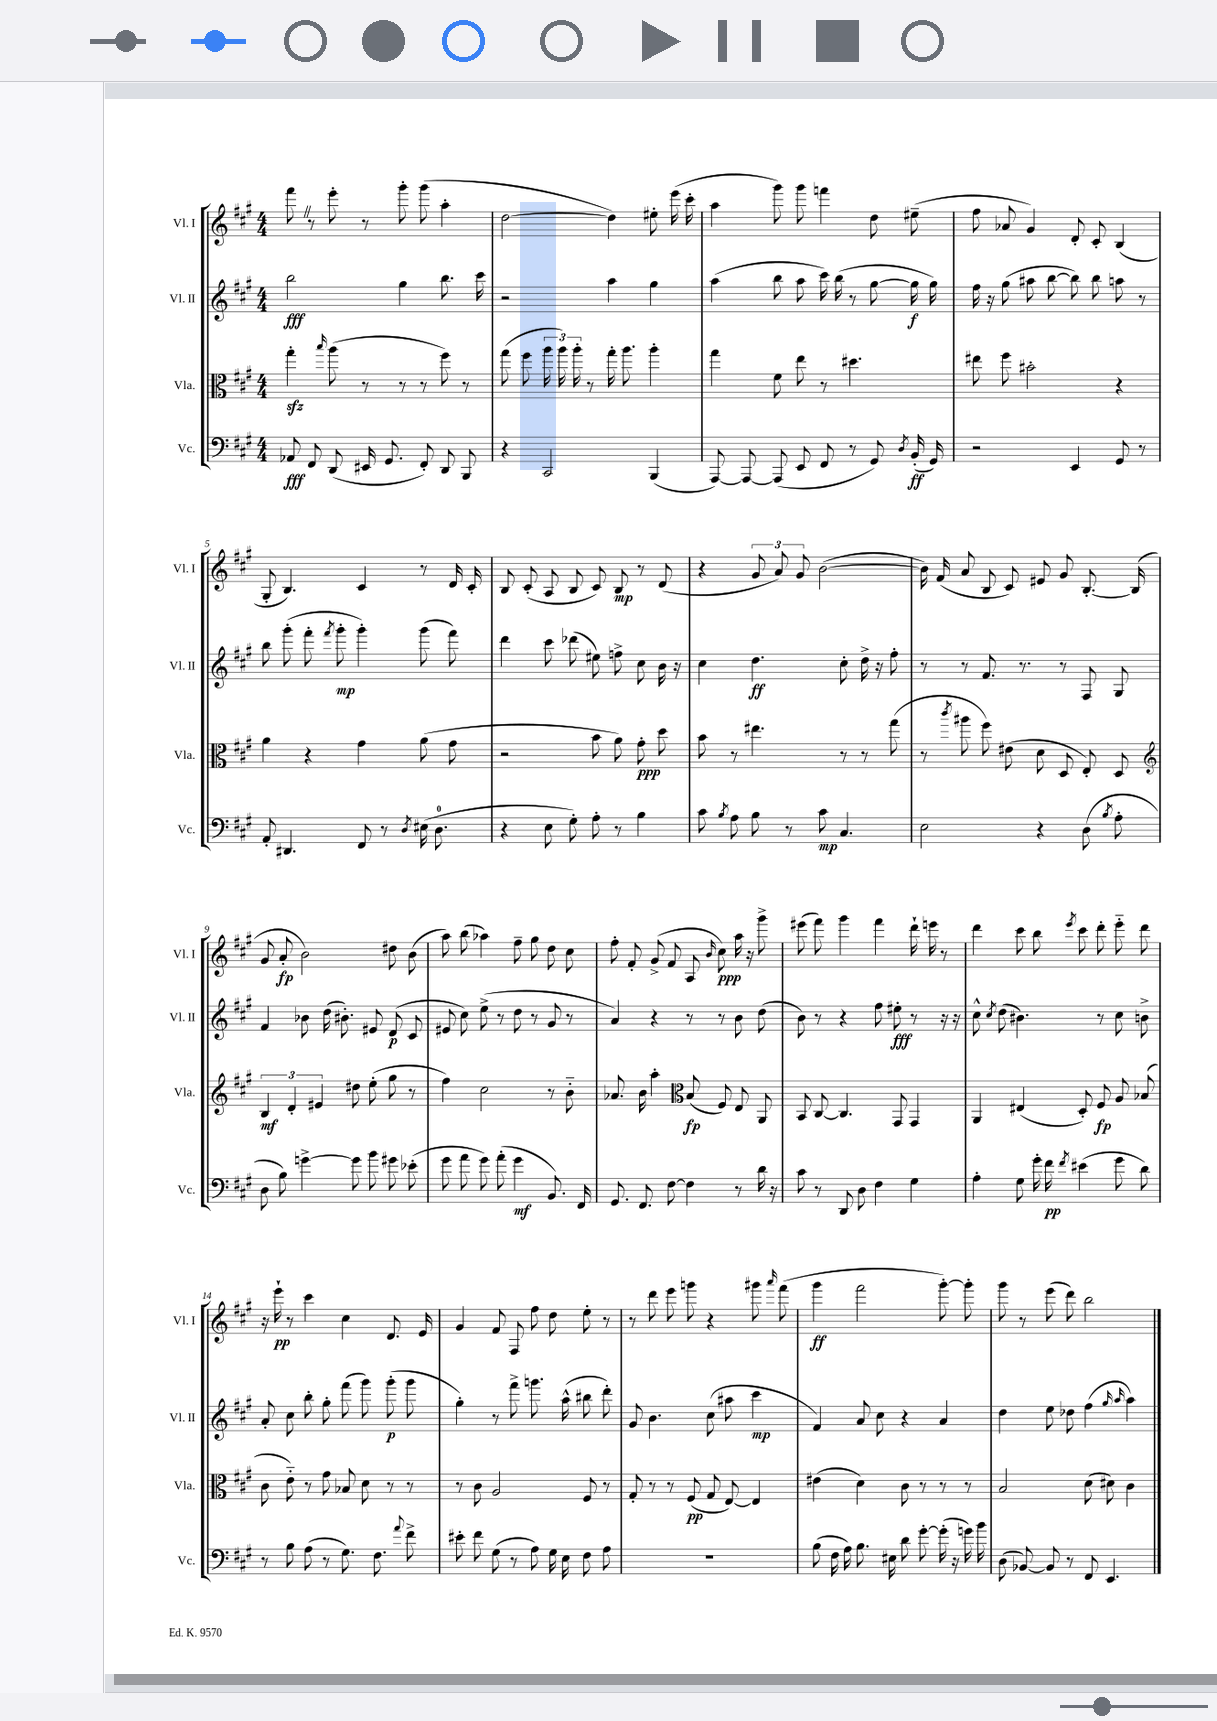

**kern	**kern	**kern	**kern
*staff4	*staff3	*staff2	*staff1
*clefF4	*clefC3	*clefG2	*clefG2
*k[f#c#g#]	*k[f#c#g#]	*k[f#c#g#]	*k[f#c#g#]
*M4/4	*M4/4	*M4/4	*M4/4
8AA-/	4gg#'\	2bb\	8fff#\
8FF#/	.	.	8r
.	16qqbb/	.	.
(8DD/	(8aa\	.	8eee'\
16EE#/	8r	.	8r
8.GG#/	.	.	.
.	8r	4gg#\	8ggg#'\
8FF#'/)	8r	.	(8ggg#\
8DD/	8ff#\)	8.bb\	4aa'\
8BBB/	8r	.	.
.	.	16ccc#\	.
=	=	=	=
4r	(8gg#\	2r	[2dd\
.	8ff#\	.	.
2CC#/	24aa\	.	.
.	24aa\)	.	.
.	24aa'\	.	.
.	8r	.	.
.	16gg#'\	4aa\	4dd\])
.	8.aa\	.	.
(4BBB/	4aa'\	4gg#\	8ee#'\
.	.	.	(16eee\
.	.	.	16ccc#'\
=	=	=	=
[8AAA/)	4gg#\	(4aa\	4aa\
8AAA/_	.	.	.
(8AAA/]	8f#\	8bb\	8ggg#\)
8EE/	8ee\	8aa\	8ggg#\
8FF#/	8r	16ccc#\)	4fff\
.	.	(16bb\	.
8r	4.dd#\	8r	.
8GG#/)	.	[8gg#\	8dd\
8qD/	.	.	.
(16BB'/	.	16gg#\]	(8ee#~\
16GG#/)	.	16gg#\)	.
=	=	=	=
2r	8ee#\	16ff#\	8ff#\
.	.	16r	.
.	8ff#\	(8gg#\	8a-/
.	2b#'\	8aa#\	4g#/)
.	.	[8bb\	.
4EE/	.	8bb\])	8d'/
.	.	8bb\	8c#'/
8GG#/	4r	8aa\	(4B/
8r	.	8r	.
=	=	=	=
8AA'/	4a\	8bb\	8G#'/
4.DD#/	.	(8ggg#'\	4.B/)
.	4r	8fff#'\	.
.	.	8qfff#/	.
.	.	8ggg#'\	.
8FF#/	4g#\	4ggg#'\)	4c#/
8r	.	.	.
8qD/	.	.	.
(16E#\	(8a\	(8ggg#\	8r
8.D\	.	.	.
.	8g#\	8fff#\)	16d/
.	.	.	16c#'/
=	=	=	=
4r	2r	4ddd\	8B/
.	.	.	(8c#'/
8E\	.	8ccc#\	8A/
8G#'\)	.	(8ddd-\	8B/
8A'\	8b\	8ee#\)	8c#/)
8r	8a\)	8ff^\	8B/
4B\	8g#'\	8cc#\	8r
.	8dd\	16b\	(8d/
.	.	16r	.
=	=	=	=
8c#\	8b\	4cc#\	4r
8qB/	.	.	.
8A\	8r	.	.
8B\	4.ee#\	4.dd\	12g#/
.	.	.	12a/)
8r	.	.	.
.	.	.	12g#/
8c#\	.	.	([2b\
4.C#/	8r	8cc#'\	.
.	8r	16dd^\	.
.	.	16r	.
.	(8gg#\	8ff#'\	.
=	=	=	=
2E\	8r	8r	16b\])
.	.	.	(16f#/
.	8qccc#/	.	.
.	8aa#\	8r	8a/
.	8ff#\)	8.f#/	8B/
.	(8e#\	.	8c#/)
.	.	8.r	.
4r	8d\	.	8e#/
.	8D/	8r	8g#/
(8D\	8E'/)	8F#/	[8.B'/
8qB/	.	.	.
8A'\	8D/	8G#/	.
.	.	.	(16B/]
=	=	=	=
*	*clefG2	*	*
8D\	6B/	4f#/	8g#/
8B\)	.	.	8a'/
.	6d'/	.	.
[4g^\	.	8b-\	2b\)
.	6e#/	.	.
.	.	(16dd\	.
.	.	8.b#'\)	.
8g\]	8dd#\	.	.
8b\	(8ee'\	8e#/	.
8g#\	8gg#\	(8d/	8dd#\
(8e-'\	8r	8c#/	(8b\
=	=	=	=
8g#\	4ff#\)	8e#/	8aa\)
8a\	.	8cc#\)	(8bb\
8g#\)	2cc#\	(8ee^\	4aa-\)
(8a'\	.	8r	.
4g#\	.	8dd\	8ff#~\
.	.	8r	8gg#\
8.BB/)	8r	8g#/	8dd\
.	8b'~\	8r	8cc#\
16FF#/	.	.	.
=	=	=	=
8.GG#/	8.a-/	4a/)	8ff#'\
.	.	.	8f#'/
8.FF#/	16b\	.	.
.	4aa'\	4r	(8g#^/
[8F#\	.	.	8f#/
*	*clefC3	*	*
4F#\]	(8B/	8r	8A/
.	.	.	16qqb/
.	8F#/)	8r	8cc#\)
8r	8E/	8b\	16aa\
.	.	.	16r
16d\	8AA/	(8dd\	8ggg#^\
16r	.	.	.
=	=	=	=
8c#\	8BB/	8b\)	(8eee#\
8r	[8C#/	8r	8fff#\)
8DD/	4.C#/]	4r	4ggg#\
8D\	.	.	.
4F#\	.	8ff#\	4fff#\
.	8GG#/	8ee#'\	.
4G#\	4GG#/	8r	16ddd`\
.	.	.	16eee\
.	.	16r	8r
.	.	16r	.
=	=	=	=
4A'\	4AA/	8cc#^^\	4ddd\
.	.	8qcc#/	.
.	.	(8dd\	.
8G#\	(4E#/	4.b#\)	8ccc#\
16g#'\	.	.	8bb\
16f#\	.	.	.
8qf#/	.	.	8qeee/
(4e#\	8D'/)	.	8ccc#\
.	8F#/	8r	8ddd'\
8g#\	8A/	8cc#\	8eee'~\
8d\)	(8B-/	8b^\	8ddd\
=	=	=	=
8r	8c#\	8a'/	16r
.	.	.	16eee`\
8B\	8e'~\)	8cc#\	8r
(8A\	8r	8bb'\	4ccc#\
8r	8g#\	8gg#'\	.
8.G#\)	8B-/	(8fff#\	4cc#\
.	8d\	8ggg#\)	.
8.F#\	.	.	.
.	8r	(8ggg#'\	8.d/
8qqa/	.	.	.
8f#^\	8r	8ggg#\	.
.	.	.	16e/
=	=	=	=
8e#'\	8r	4gg#'\)	4g#/
8f#\	8c#\	.	.
(8G#\	2A/	8r	8f#/
8r	.	8fff#^\	8F#/
8A\)	.	8.ggg\	8ff#\
16G#\	.	.	8dd\
16E\	.	(16aa^^\	.
8F#\	8F#/	8bb#\	8ee'\
8A\	8r	8ddd'\)	8r
=	=	=	=
1r	8G#'/	8g#/	8r
.	8r	4.b\	8ddd\
.	8r	.	8eee\
.	(8F#/	.	8ggg\
.	8G#/	(8cc#\	4r
.	[8E/)	8aa#\	.
.	4E/]	4ccc#\	8ggg#\
.	.	.	16qqaaa/
.	.	.	(8fff#\
=	=	=	=
(8B\	(4e#\	4f#/)	4ggg#\
16F#\	.	.	.
16A\)	.	.	.
8.B\	4d\)	8a/	2fff#\
.	.	8cc#\	.
16E#\	.	.	.
8d\	8c#\	4r	.
[8g#'\	8r	.	.
(16g#'\]	8r	4a/	[8ggg#'\)
16r	.	.	.
16g\)	8r	.	8ggg#'\]
16b\	.	.	.
=	=	=	=
(8D\	2B/	4dd\	8ggg#\
[8BB-/)	.	.	8r
8BB-/]	.	8ee\	(8eee\
8r	.	8dd-\	8ddd\)
8FF#/	(8d\	(4ff#\	2bb\
4.EE/	8d#\)	.	.
.	.	16qqgg#/	.
.	.	16qqaa/	.
.	4c#\	4aa\)	.
==	==	==	==
*-	*-	*-	*-
